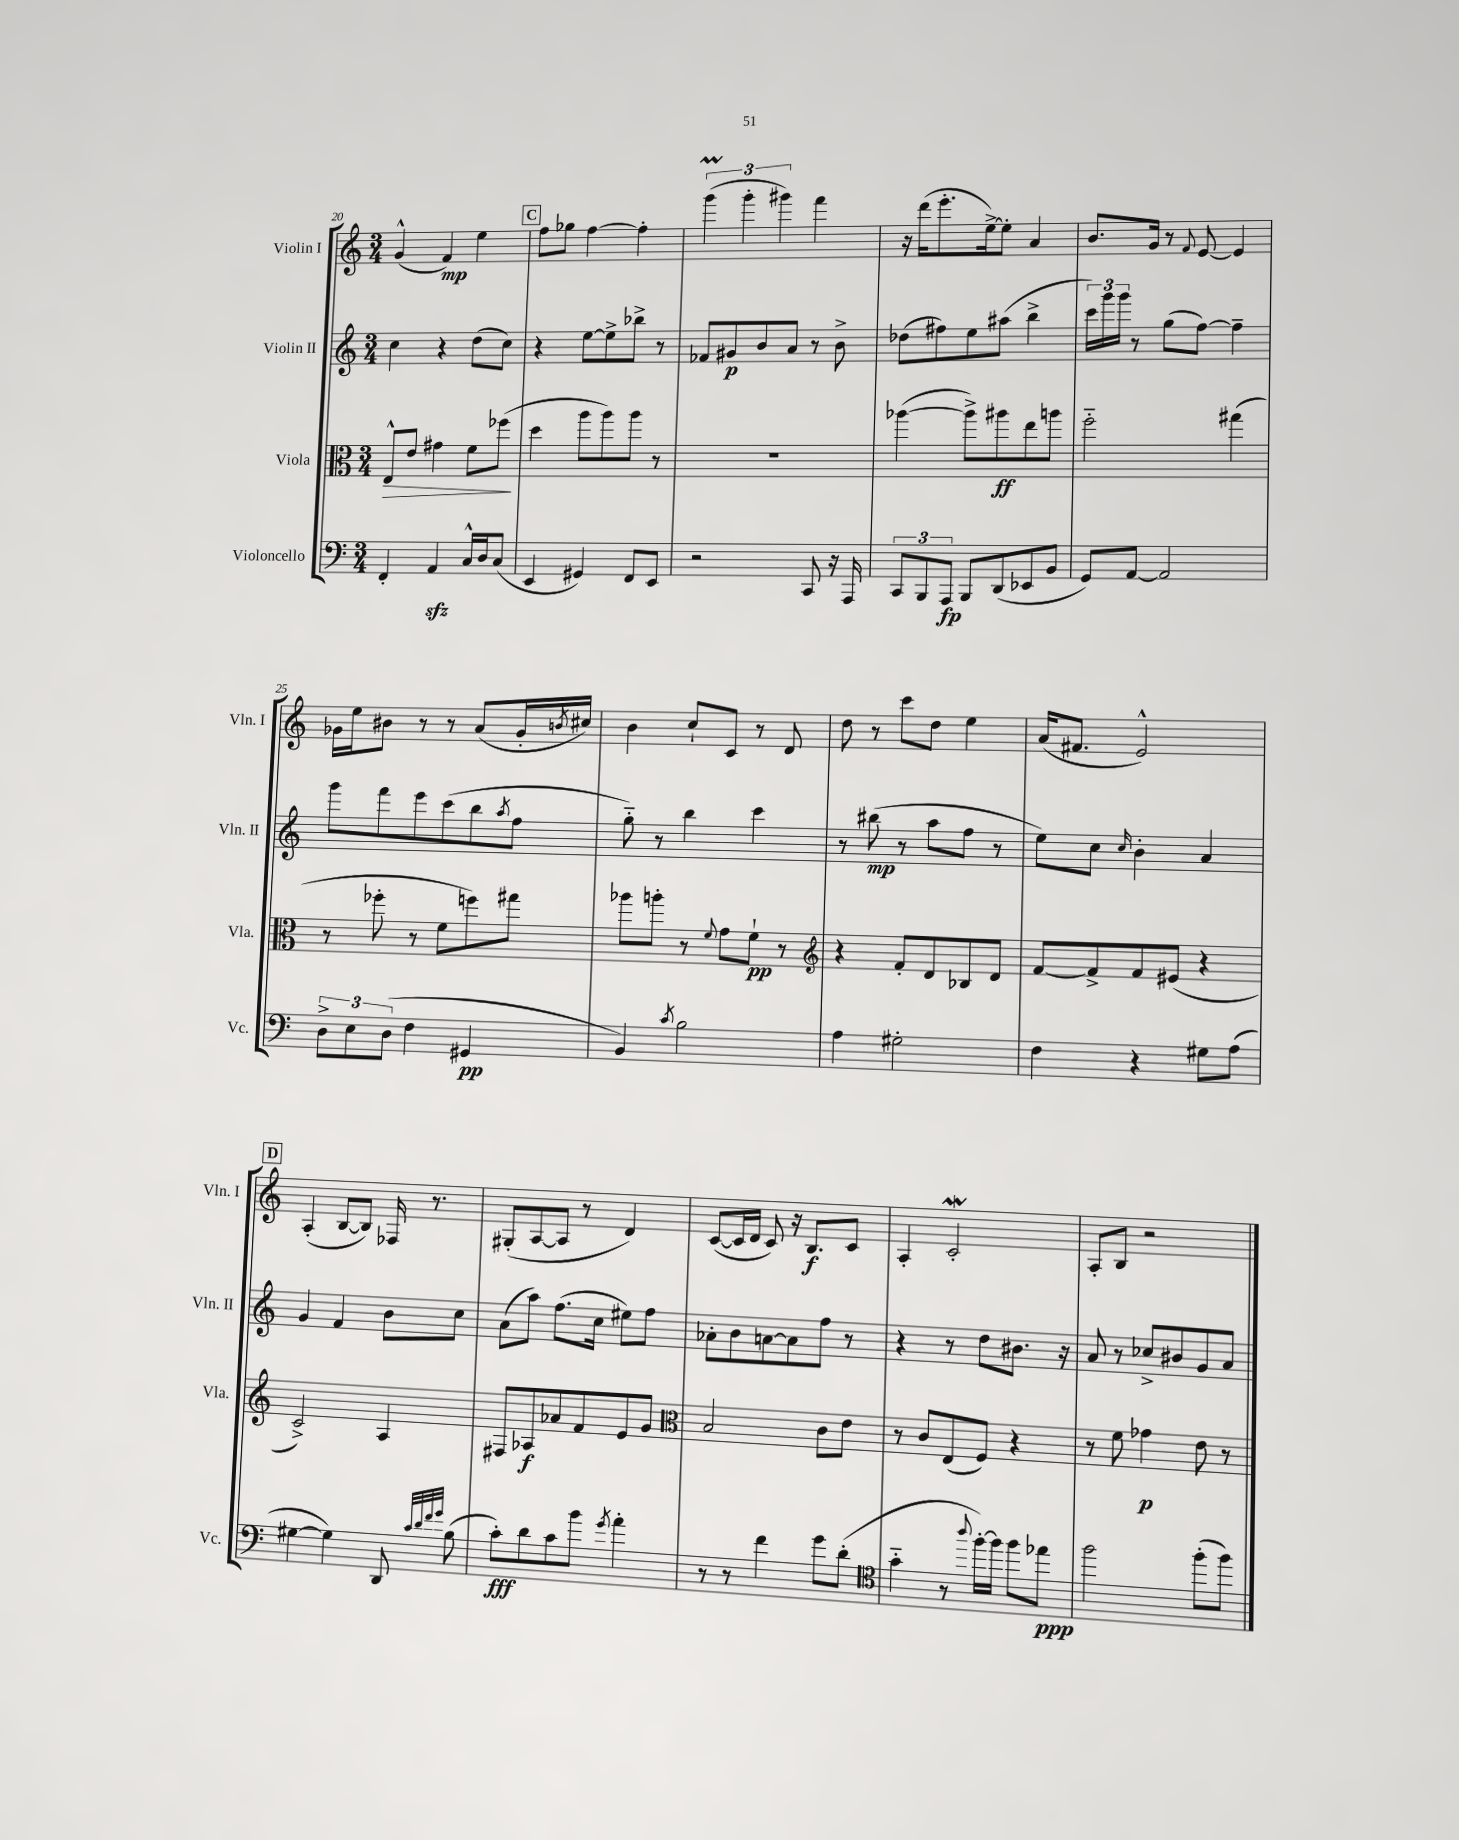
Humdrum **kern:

**kern	**dynam	**kern	**dynam	**kern	**dynam	**kern	**dynam
*part4	*part4	*part3	*part3	*part2	*part2	*part1	*part1
*staff4	*staff4	*staff3	*staff3	*staff2	*staff2	*staff1	*staff1
*I"Violoncello	*	*I"Viola	*	*I"Violin II	*	*I"Violin I	*
*I'Vc.	*	*I'Vla.	*	*I'Vln. II	*	*I'Vln. I	*
*clefF4	*	*clefC3	*	*clefG2	*	*clefG2	*
*k[]	*	*k[]	*	*k[]	*	*k[]	*
*M3/4	*	*M3/4	*	*M3/4	*	*M3/4	*
=20	=20	=20	=20	=20	=20	=20	=20
!	!	!	!LO:HP:b	!	!	!	!
4FF'/	.	8E^^/L	>	4cc\	.	(4g^^/	.
.	.	8e/J	.	.	.	.	.
4AAzz/	.	4g#X\	.	4r	.	4f/)	mp
16C^^/LL	.	8f\L	.	(8dd\L	.	4ee\	.
16D/J	.	.	.	.	.	.	.
(8C/J	.	(8ff-X\J	.	8cc\J)	.	.	.
.	.	.	]	.	.	.	.
!!LO:REH:place=s1:t=C
=21	=21	=21	=21	=21	=21	=21	=21
4EE/	.	4dd\	.	4r	.	8ff\L	.
.	.	.	.	.	.	8gg-X\J	.
4GG#X/)	.	8aa\L	.	[8ee\L	.	[4ff\	.
.	.	8aa\)	.	8ee^\]	.	.	.
8FF/L	.	8aa\J	.	8bb-X^\J	.	4ff'\]	.
8EE/J	.	8r	.	8r	.	.	.
=22	=22	=22	=22	=22	=22	=22	=22
2r	.	2.r	.	8f-X/L	.	(6gggM\	.
.	.	.	.	8g#X/	p	.	.
.	.	.	.	.	.	6ggg'\	.
.	.	.	.	8b/	.	.	.
.	.	.	.	.	.	6ggg#X\)	.
.	.	.	.	8a/J	.	.	.
8CC/	.	.	.	8r	.	4fff\	.
16r	.	.	.	8b^\	.	.	.
16AAA/	.	.	.	.	.	.	.
=23	=23	=23	=23	=23	=23	=23	=23
12CC/L	.	([4aa-X\	.	(8dd-X\L	.	16r	.
.	.	.	.	.	.	(16ddd\KL	.
12BBB/	.	.	.	.	.	.	.
.	.	.	.	8ff#X\)	.	8.eee'\	.
12AAA/J	fp	.	.	.	.	.	.
8BBB/L	.	8aa-^\L])	.	8ee\	.	.	.
.	.	.	.	.	.	[16ee^\k)	.
(8DD/	.	8aa#X\	ff	(8aa#X\J	.	8ee'\J]	.
8EE-X/	.	8ee\	.	4bb^\	.	4a/	.
8BB/J	.	8aan\J	.	.	.	.	.
=24	=24	=24	=24	=24	=24	=24	=24
8GG/L)	.	2ff\	.	24ccc\LL)	.	8.b/L	.
.	.	.	.	24ggg\	.	.	.
.	.	.	.	24ggg\JJ	.	.	.
[8AA/J	.	.	.	8r	.	.	.
.	.	.	.	.	.	16g/Jk	.
2AA/]	.	.	.	(8gg\L	.	8r	.
.	.	.	.	.	.	8qqf/	.
.	.	.	.	[8ff\J)	.	[8e/	.
.	.	(4gg#X\	.	4ff~\]	.	4e/]	.
!!LO:LB:g=z
=25	=25	=25	=25	=25	=25	=25	=25
12D^\L	.	8r	.	8ggg\L	.	16g-X\LL	.
.	.	.	.	.	.	16ee\J	.
12E\	.	.	.	.	.	.	.
.	.	8ff-X'\	.	8fff\	.	8b#X\J	.
(12D\J	.	.	.	.	.	.	.
4F\	.	8r	.	8eee\	.	8r	.
.	.	8f\L	.	(8ccc\	.	8r	.
4GG#X/	pp	8ffn\)	.	8bb\	.	(8a/L	.
.	.	.	.	8qaa/	.	.	.
.	.	8gg#X\J	.	8ff\J	.	16g-'/L	.
.	.	.	.	.	.	8qbn/	.
.	.	.	.	.	.	16cc#X/JJ)	.
=26	=26	=26	=26	=26	=26	=26	=26
4BB/)	.	8aa-X\L	.	8gg\)	.	4b\	.
.	.	8aan'\J	.	8r	.	.	.
8qc/	.	.	.	.	.	.	.
2B\	.	8r	.	4bb\	.	8cc`/L	.
.	.	8qqf/	.	.	.	.	.
.	.	8g\L	.	.	.	8c/J	.
.	.	8f`\J	pp	4ccc\	.	8r	.
.	.	8r	.	.	.	8d/	.
=27	=27	=27	=27	=27	=27	=27	=27
*	*	*clefG2	*	*	*	*	*
4A\	.	4r	.	8r	.	8dd\	.
.	.	.	.	(8bb#X\	mp	8r	.
2G#X'\	.	8f'/L	.	8r	.	8ccc\L	.
.	.	8d/	.	8aa\L	.	8dd\J	.
.	.	8B-X/	.	8ff\J	.	4ee\	.
.	.	8d/J	.	8r	.	.	.
=28	=28	=28	=28	=28	=28	=28	=28
4F\	.	[8f/L	.	8ee\L)	.	(16a/KL	.
.	.	.	.	.	.	8.f#X/J	.
.	.	8f^/]	.	8cc\J	.	.	.
.	.	.	.	16qqcc/	.	.	.
4r	.	8f/	.	4b'\	.	2e^^/)	.
.	.	(8e#X/J	.	.	.	.	.
8G#X\L	.	4r	.	4a/	.	.	.
(8A\J	.	.	.	.	.	.	.
!!LO:LB:g=z
!!LO:REH:place=s1:t=D
=29	=29	=29	=29	=29	=29	=29	=29
[4G#X\	.	2c^/)	.	4g/	.	(4A'/	.
4G#\])	.	.	.	4f/	.	[8B/L	.
.	.	.	.	.	.	8B/J])	.
8DD/	.	4A/	.	8b\L	.	16F-X/	.
.	.	.	.	.	.	8.r	.
32qqc/LLL	.	.	.	.	.	.	.
32qqd/	.	.	.	.	.	.	.
32qqf/	.	.	.	.	.	.	.
32qqg/JJJ	.	.	.	.	.	.	.
(8B\	.	.	.	8cc\J	.	.	.
=30	=30	=30	=30	=30	=30	=30	=30
8c'\L)	fff	8F#X/L	.	(8a\L	.	(8G#X'/L	.
8d\	.	8A-X/	f	8aa\J)	.	[8A/	.
8c\	.	8a-X/	.	(8.ff\L	.	8A/J]	.
8b\J	.	8f/	.	.	.	8r	.
.	.	.	.	16cc\Jk	.	.	.
8qg/	.	.	.	.	.	.	.
4a'\	.	8e/	.	8ee#X\L)	.	4d/)	.
.	.	8g/J	.	8ff\J	.	.	.
=31	=31	=31	=31	=31	=31	=31	=31
*	*	*clefC3	*	*	*	*	*
8r	.	2B/	.	8a-X'\L	.	([8c/L	.
8r	.	.	.	8b\	.	16c/L]	.
.	.	.	.	.	.	16d/JJ	.
4f\	.	.	.	[8an\	.	8c/)	.
.	.	.	.	8a\]	.	16r	.
.	.	.	.	.	.	8.B/L	f
8g\L	.	8c\L	.	8ff\J	.	.	.
(8d'\J	.	8e\J	.	8r	.	8c/J	.
=32	=32	=32	=32	=32	=32	=32	=32
*clefC4	*	*	*	*	*	*	*
4g\	.	8r	.	4r	.	4A'/	.
.	.	8c/L	.	.	.	.	.
8r	.	(8E/	.	8r	.	2cw'/	.
8qqaa/	.	.	.	.	.	.	.
[16ff'\LL)	.	8F/J)	.	8dd\L	.	.	.
16ff\JJ]	.	.	.	.	.	.	.
8ff\L	.	4r	.	8.b#X\J	.	.	.
8ee-X\J	ppp	.	.	.	.	.	.
.	.	.	.	16r	.	.	.
=33	=33	=33	=33	=33	=33	=33	=33
2ff\	.	8r	.	8a/	.	8A'/L	.
.	.	8f\	.	8r	.	8B/J	.
.	.	4g-X\	p	8cc-X^/L	.	2r	.
.	.	.	.	8b#X/	.	.	.
(8ff'\L	.	8e\	.	8g/	.	.	.
8ff\J)	.	8r	.	8a/J	.	.	.
==	==	==	==	==	==	==	==
*-	*-	*-	*-	*-	*-	*-	*-
